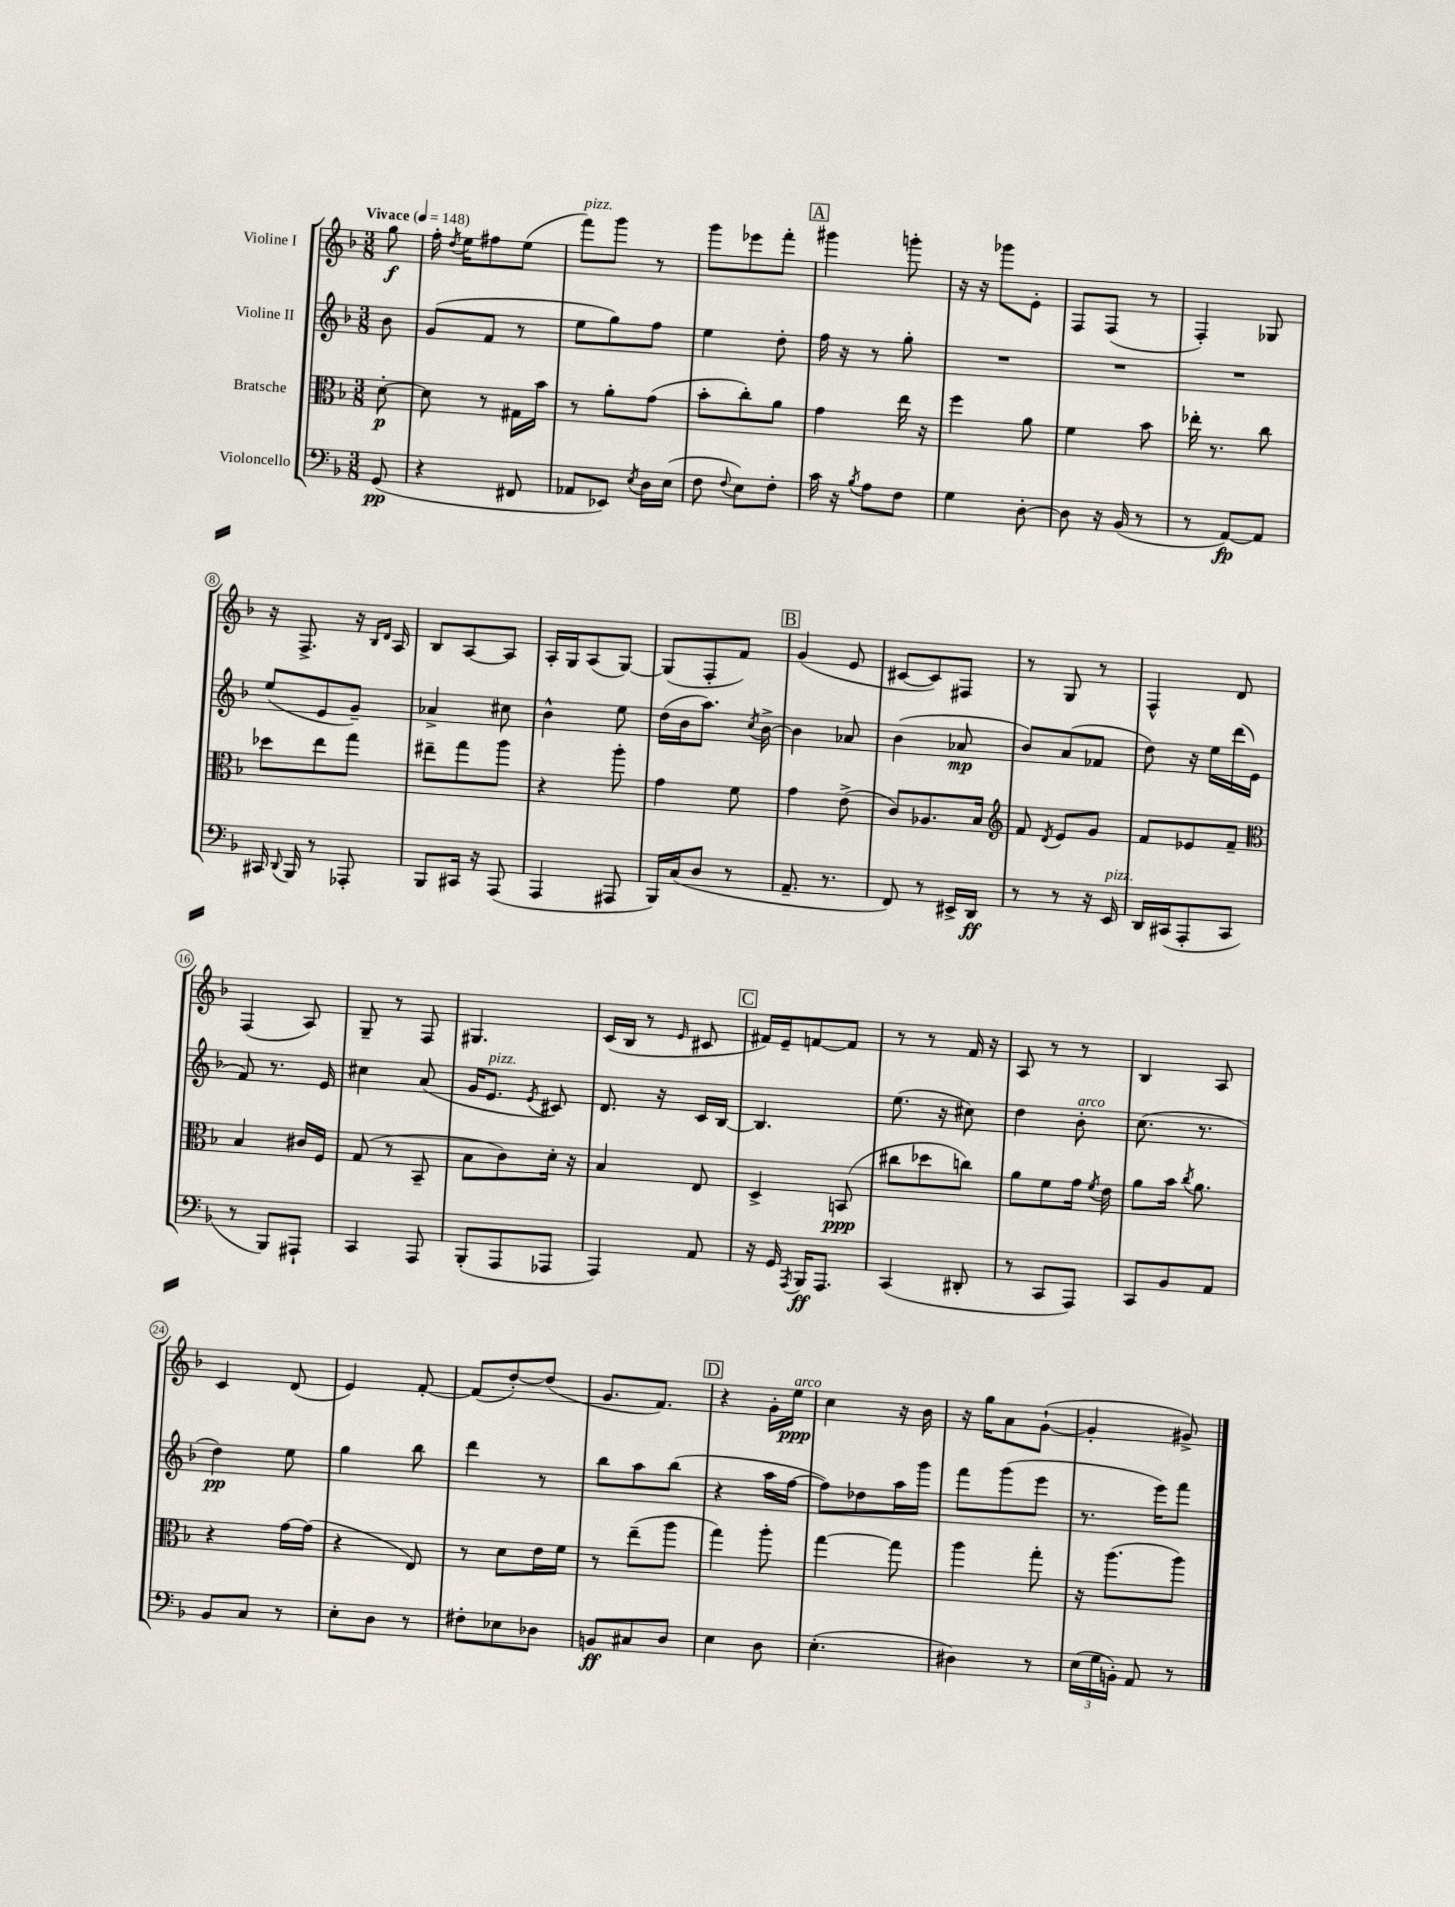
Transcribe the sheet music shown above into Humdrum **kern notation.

**kern	**dynam	**kern	**dynam	**kern	**dynam	**kern	**dynam
*part4	*part4	*part3	*part3	*part2	*part2	*part1	*part1
*staff4	*staff4	*staff3	*staff3	*staff2	*staff2	*staff1	*staff1
*I"Violoncello	*	*I"Bratsche	*	*I"Violine II	*	*I"Violine I	*
*clefF4	*	*clefC3	*	*clefG2	*	*clefG2	*
*k[b-]	*	*k[b-]	*	*k[b-]	*	*k[b-]	*
*M3/8	*	*M3/8	*	*M3/8	*	*M3/8	*
*MM148	*	*MM148	*	*MM148	*	*MM148	*
=	=	=	=	=	=	=	=
!	!	!	!	!	!	!LO:TX:a:B:t=Vivace	!
(8GG/	pp	[8d'\	p	8b-\	.	8gg\	f
=1	=1	=1	=1	=1	=1	=1	=1
4r	.	8d\]	.	(8g/L	.	16ff'\	.
.	.	.	.	.	.	8qdd/	.
.	.	.	.	.	.	16ee\KL	.
.	.	8r	.	8f/J	.	8ff#X\	.
8FF#X/	.	16G#X\LL	.	8r	.	(8ee\J	.
.	.	16b-\JJ	.	.	.	.	.
=2	=2	=2	=2	=2	=2	=2	=2
!	!	!	!	!	!	!LO:TX:a:i:t=pizz.	!
8AA-X/L	.	8r	.	8ee\L	.	8fff\L)	.
8EE-X/J)	.	8a'\L	.	8gg\)	.	8ggg\J	.
8qE/	.	.	.	.	.	.	.
16D\LL	.	(8g\J	.	8ff\J	.	8r	.
(16E\JJ	.	.	.	.	.	.	.
=3	=3	=3	=3	=3	=3	=3	=3
8F\	.	8b-'\L	.	4ee\	.	8ggg\L	.
8qqF/	.	.	.	.	.	.	.
8E\L)	.	8cc'\)	.	.	.	8eee-X\	.
8F'\J	.	8a\J	.	8dd'\	.	8fff'\J	.
!!LO:REH:place=s1:t=A
=4	=4	=4	=4	=4	=4	=4	=4
16c\	.	4g\	.	16ff\	.	4ggg#X\	.
16r	.	.	.	16r	.	.	.
8qB-/	.	.	.	.	.	.	.
8A\L	.	.	.	8r	.	.	.
8F\J	.	16ee\	.	8gg'\	.	8gggn'\	.
.	.	16r	.	.	.	.	.
=5	=5	=5	=5	=5	=5	=5	=5
4G\	.	4ff\	.	4.r	.	16r	.
.	.	.	.	.	.	16r	.
.	.	.	.	.	.	8ggg-X\L	.
[8D'\	.	8a\	.	.	.	8e'\J	.
=6	=6	=6	=6	=6	=6	=6	=6
8D\]	.	4f\	.	4.r	.	8F/L	.
16r	.	.	.	.	.	(8F/J	.
(16BB-/	.	.	.	.	.	.	.
8r	.	8b-\	.	.	.	8r	.
=7	=7	=7	=7	=7	=7	=7	=7
8r	.	16ee-X'\	.	4.r	.	4F'/)	.
.	.	8.r	.	.	.	.	.
[8AA/L)	fp	.	.	.	.	.	.
8AA/J]	.	8cc\	.	.	.	8G-X/	.
!!LO:LB:g=z
=8	=8	=8	=8	=8	=8	=8	=8
16CC#X/	.	8dd-X\L	.	(8ee/L	.	16r	.
8qqDD/	.	.	.	.	.	.	.
16BBB-/	.	.	.	.	.	8.F^/	.
8r	.	8ee\	.	8e/	.	.	.
8AAA-X'/	.	8gg\J	.	8g~/J)	.	16r	.
.	.	.	.	.	.	16qqB-/LL	.
.	.	.	.	.	.	16qqd/JJ	.
.	.	.	.	.	.	16A/	.
=9	=9	=9	=9	=9	=9	=9	=9
8BBB-/L	.	8ee#X~\L	.	4a-X^/	.	8B-/L	.
16CC#X/Jk	.	8gg\	.	.	.	[8A/	.
16r	.	.	.	.	.	.	.
(8AAA/	.	8aa\J	.	8cc#X\	.	8A/J]	.
=10	=10	=10	=10	=10	=10	=10	=10
4AAA/	.	4r	.	4b-^^\	.	16A'/LL	.
.	.	.	.	.	.	16G/J	.
.	.	.	.	.	.	(8A/	.
8AAA#X/	.	8aa'\	.	8ee\	.	[8G/J)	.
=11	=11	=11	=11	=11	=11	=11	=11
16BBB-/LL)	.	4g\	.	(16dd\LL	.	(8G/L]	.
(16C/J	.	.	.	16b-\J	.	.	.
8D/J	.	.	.	8.aa\J)	.	8F'/	.
8r	.	8f\	.	.	.	8f/J)	.
.	.	.	.	8qcc/	.	.	.
.	.	.	.	[16b-^\	.	.	.
!!LO:REH:place=s1:t=B
=12	=12	=12	=12	=12	=12	=12	=12
8.AA~/	.	4g\	.	4b-\]	.	(4g/	.
8.r	.	.	.	.	.	.	.
.	.	(8e^\	.	8a-X/	.	8e/	.
=13	=13	=13	=13	=13	=13	=13	=13
8FF/)	.	8c/L)	.	(4b-\	.	[8c#X/L	.
8r	.	8.A-X/	.	.	.	8c#/])	.
16EE#X^/LL	.	.	.	8a-X/	mp	8F#X/J	.
16DD/JJ	ff	16B-/Jk	.	.	.	.	.
=14	=14	=14	=14	=14	=14	=14	=14
*	*	*clefG2	*	*	*	*	*
8r	.	8f/	.	8b-/L)	.	8r	.
.	.	8qd/	.	.	.	.	.
8r	.	8e/L	.	(8a/	.	8G/	.
16r	.	8g/J	.	8f-X/J	.	8r	.
!LO:TX:a:i:t=pizz.	!	!	!	!	!	!	!
16EE/	.	.	.	.	.	.	.
=15	=15	=15	=15	=15	=15	=15	=15
16DD/LL	.	8f/L	.	8dd\)	.	4F^^/	.
(16CC#X/J	.	.	.	.	.	.	.
8AAA'/	.	8e-X/	.	16r	.	.	.
.	.	.	.	16ee\LL	.	.	.
8CC#/J	.	8f~/J	.	(16ddd\	.	8d/	.
.	.	.	.	16e\JJ	.	.	.
!!LO:LB:g=z
=16	=16	=16	=16	=16	=16	=16	=16
*	*	*clefC3	*	*	*	*	*
8r	.	4B-/	.	8f/)	.	(4F/	.
8BBB-/L)	.	.	.	8.r	.	.	.
8AAA#X`/J	.	16c#X/LL	.	.	.	8A/)	.
.	.	16F/JJ	.	16e/	.	.	.
=17	=17	=17	=17	=17	=17	=17	=17
4CC/	.	(8G/	.	4cc#X\	.	8G~/	.
.	.	8r	.	.	.	8r	.
8AAA/	.	8BB-~/	.	(8a/	.	8F/	.
=18	=18	=18	=18	=18	=18	=18	=18
(8BBB-'/L	.	8B-\L	.	16g/KL	.	4.G#X/	.
!	!	!	!	!LO:TX:a:i:t=pizz.	!	!	!
.	.	.	.	8.e/J	.	.	.
8AAA/	.	8c\)	.	.	.	.	.
.	.	.	.	8qe/	.	.	.
8AAA-X/J	.	16d'\Jk	.	8c#X/)	.	.	.
.	.	16r	.	.	.	.	.
=19	=19	=19	=19	=19	=19	=19	=19
4AAA/)	.	4B-/	.	8.d/	.	(16c/LL	.
.	.	.	.	.	.	16B-/JJ	.
.	.	.	.	.	.	8r	.
.	.	.	.	16r	.	.	.
.	.	.	.	.	.	16qqe/	.
8AA/	.	8E/	.	16c/LL	.	8c#X/	.
.	.	.	.	[16B-/JJ	.	.	.
!!LO:REH:place=s1:t=C
=20	=20	=20	=20	=20	=20	=20	=20
16r	.	4D^/	.	4.B-/]	.	16f#X/LL)	.
16GG/	.	.	.	.	.	16e~/J	.
8qAAA/	.	.	.	.	.	.	.
16BBB-/KL	ff	.	.	.	.	[8fn/	.
8.AAA/J	.	.	.	.	.	.	.
.	.	(8BBn/	ppp	.	.	8f/J]	.
=21	=21	=21	=21	=21	=21	=21	=21
(4CC/	.	8cc#X\L	.	(8.ee\	.	8r	.
.	.	8dd-X\	.	.	.	8r	.
.	.	.	.	16r	.	.	.
8DD#X'/	.	8ccn\J)	.	8cc#X\)	.	16f/	.
.	.	.	.	.	.	16r	.
=22	=22	=22	=22	=22	=22	=22	=22
8r	.	8a\L	.	4dd\	.	8A/	.
8CC/L	.	8f\	.	.	.	8r	.
!	!	!	!	!LO:TX:a:i:t=arco	!	!	!
8AAA/J)	.	16g\Jk	.	8b-'\	.	8r	.
.	.	8qf/	.	.	.	.	.
.	.	16e\	.	.	.	.	.
=23	=23	=23	=23	=23	=23	=23	=23
8CC/L	.	8a\L	.	(8.cc\	.	4B-/	.
8BB-/	.	16b-\Jk	.	.	.	.	.
.	.	8qcc/	.	.	.	.	.
.	.	8.a\	.	8.r	.	.	.
8AA/J	.	.	.	.	.	8A/	.
!!LO:LB:g=z
=24	=24	=24	=24	=24	=24	=24	=24
8BB-/L	.	4r	.	4dd\)	pp	4c/	.
8C/J	.	.	.	.	.	.	.
8r	.	[16g\LL	.	8ee\	.	(8d/	.
.	.	(16g\JJ]	.	.	.	.	.
=25	=25	=25	=25	=25	=25	=25	=25
8E'\L	.	4r	.	4gg\	.	4e/)	.
8D\J	.	.	.	.	.	.	.
8r	.	8E/)	.	8bb-\	.	[8f'/	.
=26	=26	=26	=26	=26	=26	=26	=26
8F#X'\L	.	8r	.	4ddd\	.	(8f/L]	.
8E-X\	.	8d\L	.	.	.	[8dd'/)	.
8D-X\J	.	16e\L	.	8r	.	(8dd/J]	.
.	.	16f\JJ	.	.	.	.	.
=27	=27	=27	=27	=27	=27	=27	=27
8BBn/L	ff	8r	.	8bb-\L	.	8.g/L	.
8C#X/	.	(8ee~\L	.	8aa\	.	.	.
.	.	.	.	.	.	8.f/J)	.
8D/J	.	8aa\J	.	(8bb-\J	.	.	.
!!LO:REH:place=s1:t=D
=28	=28	=28	=28	=28	=28	=28	=28
4E\	.	4gg\)	.	4r	.	4r	.
8D\	.	8aa'\	.	16aa\LL	.	16g'\LL	.
!	!	!	!	!	!	!LO:TX:a:i:t=arco	!
.	.	.	.	[16ff\JJ	.	16ee\JJ	ppp
=29	=29	=29	=29	=29	=29	=29	=29
(4.E'\	.	[4gg\	.	8ff\L])	.	4cc\	.
.	.	.	.	8dd-X\	.	.	.
.	.	8gg\]	.	16aa\L	.	16r	.
.	.	.	.	16ggg\JJ	.	16b-\	.
=30	=30	=30	=30	=30	=30	=30	=30
4D#X\)	.	4aa\	.	8fff\L	.	16r	.
.	.	.	.	.	.	16gg\KL	.
.	.	.	.	(8ggg\	.	8a\	.
8r	.	8gg'\	.	8eee\J	.	([8g`\J	.
=31	=31	=31	=31	=31	=31	=31	=31
(24E\LL	.	16r	.	8.r	.	4g'/]	.
24G\	.	.	.	.	.	.	.
.	.	(8.aa\L	.	.	.	.	.
24BBn'\JJ)	.	.	.	.	.	.	.
8AA/	.	.	.	.	.	.	.
.	.	.	.	16eee\KL)	.	.	.
8r	.	8aa\J)	.	8fff\J	.	8g#X^/)	.
==	==	==	==	==	==	==	==
*-	*-	*-	*-	*-	*-	*-	*-
